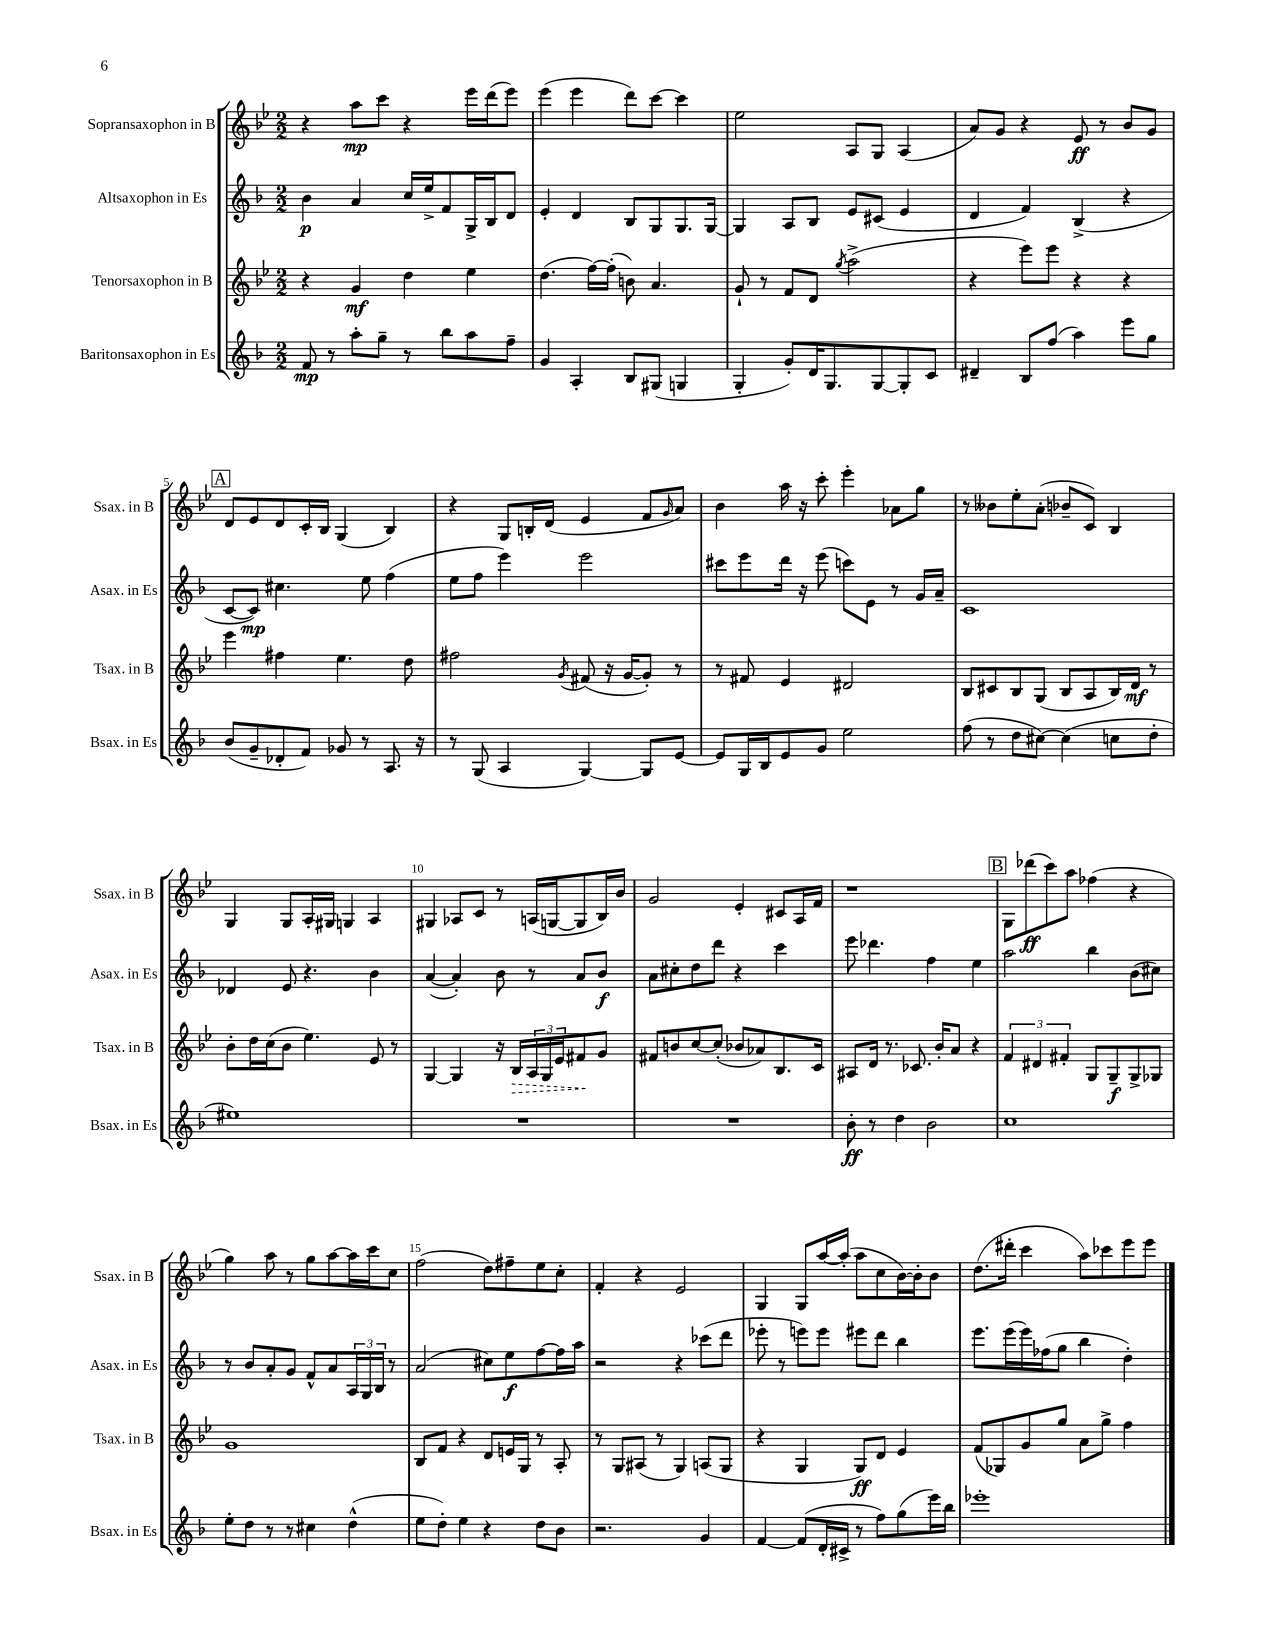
<<
\new StaffGroup <<
\new Staff = "s0" \with { instrumentName = "Sopransaxophon in B" shortInstrumentName = "Ssax. in B" } {
    \clef treble \key bes \major \numericTimeSignature \time 2/2
    r4 a''8\mp c'''8 r4 ees'''16 d'''16( ees'''8) |
    ees'''4( ees'''4 d'''8) c'''8~ c'''4 |
    ees''2 a8 g8 a4( |
    a'8) g'8 r4 ees'8\ff r8 bes'8 g'8 |
    \mark \markup { \box "A" } d'8 ees'8 d'8 c'16-. bes16 g4( bes4) |
    r4 g8 b16-. d'16( ees'4 f'8 \grace { g'16 } a'8) |
    bes'4 a''16 r16 c'''8-. ees'''4-. aes'8 g''8 |
    r8 beses'8 ees''8-. a'8-.( bes'8-- c'8) bes4 |
    g4 g8 a16-. gis16 g4 a4 |
    gis4 aes8 c'8 r8 a16( g16~ g8 bes16) bes'16 |
    g'2 ees'4-. cis'8 a16 f'16 |
    r1 |
    \mark \markup { \box "B" } g8 des'''8\ff( c'''8) a''8 fes''4( r4 |
    g''4) a''8 r8 g''8 a''8~ a''16 c'''16 c''8 |
    f''2( d''8) fis''8-- ees''8 c''8-. |
    f'4-. r4 ees'2 |
    g4 g8 a''16~ a''16-.( a''8 c''8 bes'16~) bes'16-. bes'8 |
    d''8.( dis'''16-. c'''4 a''8) ces'''8 ees'''8 ees'''8 \bar "|." |
}
\new Staff = "s1" \with { instrumentName = "Altsaxophon in Es" shortInstrumentName = "Asax. in Es" } {
    \clef treble \key f \major \numericTimeSignature \time 2/2
    bes'4\p a'4 c''16 e''16-> f'8 g16-> bes16 d'8 |
    e'4-. d'4 bes8 g8 g8. g16~ |
    g4 a8 bes8 e'8 cis'8( e'4 |
    d'4 f'4) bes4->( r4 |
    \mark \markup { \box "A" } c'8~ c'8\mp) cis''4. e''8 f''4( |
    e''8 f''8 e'''4) e'''2 |
    cis'''8 e'''8 d'''16 r16 e'''8( c'''8) e'8 r8 g'16 a'16-- |
    c'1 |
    des'4 e'8 r4. bes'4 |
    a'4~( a'4-.) bes'8 r8 a'8 bes'8\f |
    a'8 cis''8-. d''8 d'''8 r4 c'''4 |
    e'''8 des'''4. f''4 e''4 |
    \mark \markup { \box "B" } a''2 bes''4 bes'8( cis''8) |
    r8 bes'8 a'8-. g'8 f'8-^ a'8 \tuplet 3/2 { a16 g16 bes16 } r8 |
    a'2( cis''8) e''8\f f''8~ f''16 a''16 |
    r2 r4 ces'''8( d'''8 |
    ees'''8-. r8 e'''8) e'''8 eis'''8 d'''8 bes''4 |
    e'''8. e'''16( e'''16) fes''16( g''8 bes''4 d''4-.) \bar "|." |
}
\new Staff = "s2" \with { instrumentName = "Tenorsaxophon in B" shortInstrumentName = "Tsax. in B" } {
    \clef treble \key bes \major \numericTimeSignature \time 2/2
    r4 g'4\mf d''4 ees''4 |
    d''4.( f''16~) f''16-.( b'8) a'4. |
    g'8-! r8 f'8 d'8 \acciaccatura { g''8 } a''2->( |
    r4 ees'''8) ees'''8 r4 r4 |
    \mark \markup { \box "A" } ees'''4 fis''4 ees''4. d''8 |
    fis''2 \acciaccatura { g'8 } fis'8( r16 g'16~ g'8-.) r8 |
    r8 fis'8 ees'4 dis'2 |
    bes8 cis'8 bes8 g8( bes8 a8 bes16) d'16\mf r8 |
    bes'8-. d''16 c''16( bes'8 ees''4.) ees'8 r8 |
    g4~ g4 r16 \once \override Hairpin.style = #'dashed-line bes16\> \tuplet 3/2 { a16 g16 ees'16 } fis'8\! g'8 |
    fis'8 b'8 c''8~ c''8-.( bes'8 aes'8) bes8. c'16 |
    ais8 d'16 r8. ces'8. bes'16-. a'8 r4 |
    \mark \markup { \box "B" } \tuplet 3/2 { f'4 dis'4 fis'4-. } g8 g8--\f g8-> ges8 |
    g'1 |
    bes8 f'8 r4 d'8 e'16 g16 r8 a8-. |
    r8 g8 ais8( r8 g4) a8( g8 |
    r4 g4 g8\ff) d'8 ees'4 |
    f'8( ges8) g'8 g''8 a'8 g''8-> f''4 \bar "|." |
}
\new Staff = "s3" \with { instrumentName = "Baritonsaxophon in Es" shortInstrumentName = "Bsax. in Es" } {
    \clef treble \key f \major \numericTimeSignature \time 2/2
    f'8\mp r8 a''8-. g''8-- r8 bes''8 a''8 f''8-- |
    g'4 a4-. bes8 gis8( g4 |
    g4-. g'8-.) d'16 g8. g8~ g8-. c'8 |
    dis'4-- bes8 f''8( a''4) e'''8 g''8 |
    \mark \markup { \box "A" } bes'8( g'8-- des'8-. f'8) ges'8 r8 a8. r16 |
    r8 g8( a4 g4~) g8 e'8~ |
    e'8 g16 bes16 e'8 g'8 e''2 |
    f''8( r8 d''8 cis''8~) cis''4( c''8 d''8-. |
    eis''1) |
    R1 |
    R1 |
    bes'8-.\ff r8 d''4 bes'2 |
    \mark \markup { \box "B" } c''1 |
    e''8-. d''8 r8 r8 cis''4 d''4-^( |
    e''8 d''8-.) e''4 r4 d''8 bes'8 |
    r2. g'4 |
    f'4~ f'8( d'16-. cis'16-> r8 f''8) g''8( e'''16) bes''16 |
    ees'''1-. \bar "|." |
}
>>
>>
\layout { \context { \Score \override BarNumber.break-visibility = ##(#f #t #t) barNumberVisibility = #(every-nth-bar-number-visible 5) } }
